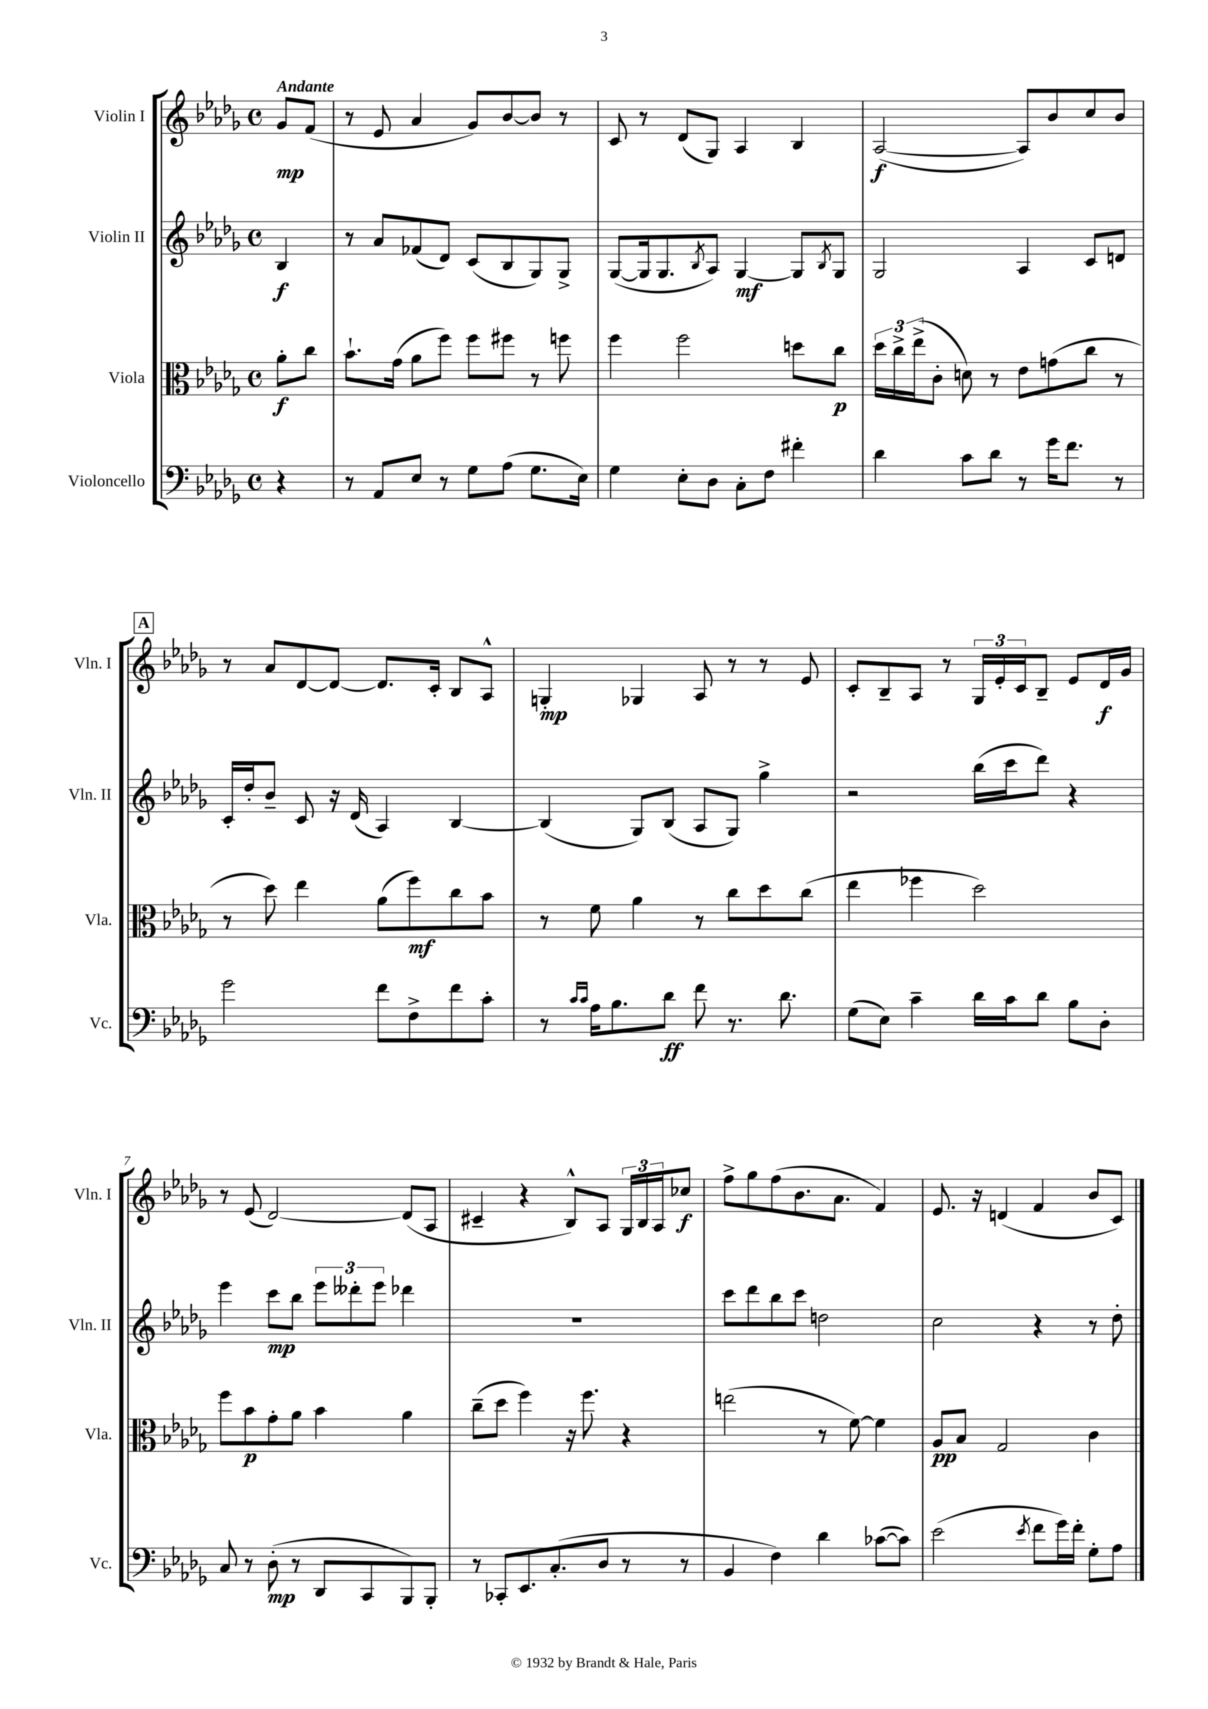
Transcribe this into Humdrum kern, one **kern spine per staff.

**kern	**dynam	**kern	**dynam	**kern	**dynam	**kern	**dynam
*part4	*part4	*part3	*part3	*part2	*part2	*part1	*part1
*staff4	*staff4	*staff3	*staff3	*staff2	*staff2	*staff1	*staff1
*I"Violoncello	*	*I"Viola	*	*I"Violin II	*	*I"Violin I	*
*I'Vc.	*	*I'Vla.	*	*I'Vln. II	*	*I'Vln. I	*
*clefF4	*	*clefC3	*	*clefG2	*	*clefG2	*
*k[b-e-a-d-g-]	*	*k[b-e-a-d-g-]	*	*k[b-e-a-d-g-]	*	*k[b-e-a-d-g-]	*
*M4/4	*	*M4/4	*	*M4/4	*	*M4/4	*
*met(c)	*	*met(c)	*	*met(c)	*	*met(c)	*
=	=	=	=	=	=	=	=
!	!	!	!	!	!	!LO:TX:a:B:t=Andante	!
4r	.	8a-'\L	f	4B-/	f	8g-/L	mp
.	.	8cc\J	.	.	.	(8f/J	.
=1	=1	=1	=1	=1	=1	=1	=1
8r	.	8.b-`\L	.	8r	.	8r	.
8AA-/L	.	.	.	8a-/L	.	8e-/	.
.	.	(16g-\Jk	.	.	.	.	.
8E-/J	.	8a-\L	.	(8f-X/	.	4a-/	.
8r	.	8ff\J)	.	8d-/J)	.	.	.
8G-\L	.	8ff\L	.	(8c/L	.	8g-/L)	.
(8A-\J	.	8ff#X\J	.	8B-/	.	[8b-/	.
8.G-\L	.	8r	.	8G-/)	.	8b-/J]	.
.	.	8ffn\	.	8G-^/J	.	8r	.
16E-\Jk)	.	.	.	.	.	.	.
=2	=2	=2	=2	=2	=2	=2	=2
4G-\	.	4ff\	.	([8G-/L	.	8c/	.
.	.	.	.	16G-/k]	.	8r	.
.	.	.	.	8.G-/	.	.	.
8E-'\L	.	2ff\	.	.	.	(8d-/L	.
.	.	.	.	8qB-/	.	.	.
8D-\J	.	.	.	8A-/J)	.	8G-/J)	.
8C'\L	.	.	.	[4G-/	mf	4A-/	.
8F\J	.	.	.	.	.	.	.
4f#X'\	.	8ddn\L	.	8G-/L]	.	4B-/	.
.	.	.	.	8qB-/	.	.	.
.	.	8cc\J	p	8G-/J	.	.	.
=3	=3	=3	=3	=3	=3	=3	=3
4d-\	.	24dd-\LL	.	2G-/	.	([2A-/	f
.	.	24cc^\	.	.	.	.	.
.	.	(24ee-^\J	.	.	.	.	.
.	.	8c'\J	.	.	.	.	.
8c\L	.	8dn\)	.	.	.	.	.
8d-\J	.	8r	.	.	.	.	.
8r	.	8e-\L	.	4A-/	.	8A-/L])	.
16g-\KL	.	(8gn\	.	.	.	8b-/	.
8.f\J	.	.	.	.	.	.	.
.	.	8cc\J	.	8c/L	.	8cc/	.
8r	.	8r	.	8dn/J	.	8b-/J	.
!!LO:LB:g=z
!!LO:REH:place=s1:t=A
=4	=4	=4	=4	=4	=4	=4	=4
2g-\	.	8r	.	16c'/LL	.	8r	.
.	.	.	.	16dd-'/J	.	.	.
.	.	8dd-\)	.	8b-~/J	.	8a-/L	.
.	.	4ee-\	.	8c/	.	[8d-/	.
.	.	.	.	16r	.	8d-/J_	.
.	.	.	.	(16d-/	.	.	.
8f\L	.	(8a-\L	.	4A-/)	.	8.d-/L]	.
8F^\	.	8ff\)	mf	.	.	.	.
.	.	.	.	.	.	16c'/Jk	.
8f\	.	8cc\	.	[4B-/	.	8B-/L	.
8c'\J	.	8b-\J	.	.	.	8A-^^/J	.
=5	=5	=5	=5	=5	=5	=5	=5
8r	.	8r	.	(4B-/]	.	4Gn'/	mp
16qqc/LL	.	.	.	.	.	.	.
16qqc/JJ	.	.	.	.	.	.	.
16A-\KL	.	8f\	.	.	.	.	.
8.B-\	.	.	.	.	.	.	.
.	.	4a-\	.	8G-/L)	.	4G-X/	.
8d-\J	ff	.	.	(8B-/J	.	.	.
8f\	.	8r	.	8A-/L	.	8A-/	.
8.r	.	8cc\L	.	8G-/J)	.	8r	.
.	.	8dd-\	.	4gg-^\	.	8r	.
8.d-\	.	.	.	.	.	.	.
.	.	(8cc\J	.	.	.	8e-/	.
=6	=6	=6	=6	=6	=6	=6	=6
(8G-\L	.	4ee-\	.	2r	.	8c'/L	.
8E-\J)	.	.	.	.	.	8B-~/	.
4c~\	.	4ff-X\	.	.	.	8A-/J	.
.	.	.	.	.	.	8r	.
16d-\LL	.	2dd-\)	.	(16bb-\LL	.	24G-/LL	.
.	.	.	.	.	.	24e-'/	.
16c\J	.	.	.	16ccc\J	.	.	.
.	.	.	.	.	.	24c/J	.
8d-\J	.	.	.	8ddd-\J)	.	8B-~/J	.
8B-\L	.	.	.	4r	.	8e-/L	.
8D-'\J	.	.	.	.	.	16d-/L	f
.	.	.	.	.	.	16g-/JJ	.
!!LO:LB:g=z
=7	=7	=7	=7	=7	=7	=7	=7
8C/	.	8ff\L	.	4eee-\	.	8r	.
8r	.	8b-\	p	.	.	(8e-/	.
(8D-'\	mp	8g-'\	.	8ccc\L	mp	[2d-/)	.
8r	.	8a-\J	.	8bb-\J	.	.	.
8DD-/L	.	4b-\	.	12eee-\L	.	.	.
.	.	.	.	12ddd--X'\	.	.	.
8CC/	.	.	.	.	.	.	.
.	.	.	.	12eee-\J	.	.	.
8BBB-/)	.	4a-\	.	4ddd-X\	.	(8d-/L]	.
8BBB-'/J	.	.	.	.	.	8A-/J	.
=8	=8	=8	=8	=8	=8	=8	=8
8r	.	(8cc~\L	.	1r	.	4c#X~/	.
8CC-X'/L	.	8dd-\J	.	.	.	.	.
8.EE-/	.	4ff\)	.	.	.	4r	.
(8.C'/	.	.	.	.	.	.	.
.	.	16r	.	.	.	8B-^^/L)	.
.	.	8.ff\	.	.	.	.	.
8D-/J	.	.	.	.	.	8A-/J	.
8r	.	4r	.	.	.	24G-/LL	.
.	.	.	.	.	.	24B-/	.
.	.	.	.	.	.	24A-/J	.
8r	.	.	.	.	.	8cc-X/J	f
=9	=9	=9	=9	=9	=9	=9	=9
4BB-/	.	(2een\	.	8ccc\L	.	8ff^\L	.
.	.	.	.	8ddd-\	.	8gg-\	.
4F\)	.	.	.	8bb-\	.	(8ff\	.
.	.	.	.	8ccc\J	.	8.b-\	.
4d-\	.	8r	.	2ddn\	.	.	.
.	.	.	.	.	.	8.a-\J	.
.	.	[8f\)	.	.	.	.	.
([8c-X\L	.	4f\]	.	.	.	4f/)	.
8c-\J])	.	.	.	.	.	.	.
=10	=10	=10	=10	=10	=10	=10	=10
(2e-\	.	8A-/L	pp	2cc\	.	8.e-/	.
.	.	8B-/J	.	.	.	.	.
.	.	.	.	.	.	16r	.
.	.	2G-/	.	.	.	(4dn/	.
8qe-/	.	.	.	.	.	.	.
8f\L	.	.	.	4r	.	4f/	.
16g-\L)	.	.	.	.	.	.	.
16f'\JJ	.	.	.	.	.	.	.
8G-'\L	.	4c\	.	8r	.	8b-/L	.
8A-\J	.	.	.	8dd-'\	.	8c/J)	.
==	==	==	==	==	==	==	==
*-	*-	*-	*-	*-	*-	*-	*-
